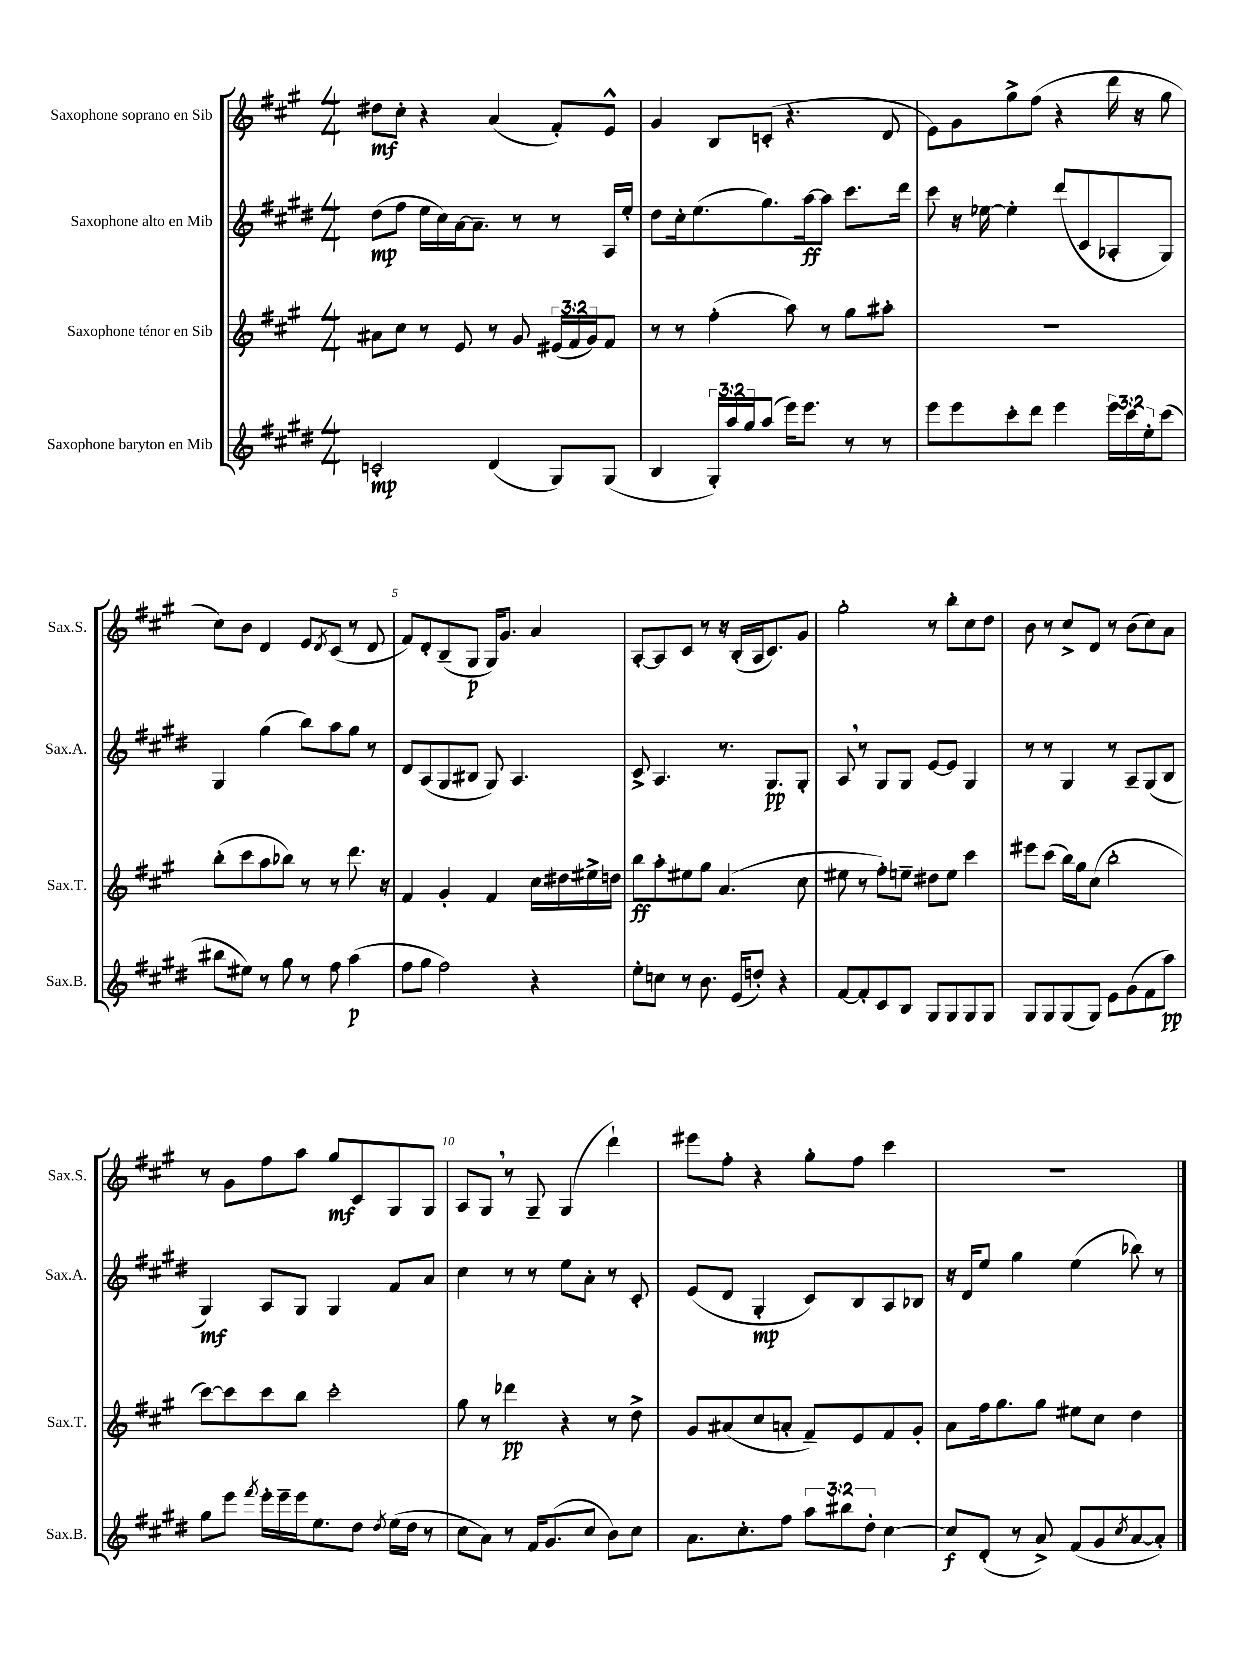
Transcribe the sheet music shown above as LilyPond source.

<<
\new StaffGroup <<
\new Staff = "s0" \with { instrumentName = "Saxophone soprano en Sib" shortInstrumentName = "Sax.S." } {
    \clef treble \key a \major \numericTimeSignature \time 4/4
    dis''8\mf cis''8-. r4 a'4( fis'8-.) e'8-^ |
    gis'4 b8 c'8-.( r4. d'8 |
    e'8) gis'8 gis''8-> fis''8( r4 d'''16 r16 gis''8 |
    cis''8) b'8 d'4 e'8 \acciaccatura { d'8 } cis'8( r8 d'8 |
    fis'8) d'8-. b8--( gis8\p gis16) gis'8. a'4 |
    a8~-. a8 cis'8 r8 r16 b16-.( a16 cis'8.) gis'8 |
    gis''2-. r8 b''8-. cis''8 d''8 |
    b'8 r8 cis''8-> d'8 r8 b'8( cis''8) a'8 |
    r8 gis'8 fis''8 a''8 gis''8\mf cis'8 gis8 gis8 |
    a8 gis8 \breathe r8 gis8-- gis4( d'''4-!) |
    eis'''8 fis''8-. r4 gis''8-. fis''8 cis'''4 |
    R1 \bar "|." |
}
\new Staff = "s1" \with { instrumentName = "Saxophone alto en Mib" shortInstrumentName = "Sax.A." } {
    \clef treble \key e \major \numericTimeSignature \time 4/4
    dis''8\mp( fis''8 e''16 cis''16) a'16~ a'8.-- r8 r8 a16 e''16-. |
    dis''8 cis''16-. e''8.( gis''8.) a''16~\ff a''8 cis'''8. dis'''16 |
    cis'''8 r16 ees''16~ ees''4-. dis'''8( cis'8 aes8-. gis8) |
    gis4 gis''4( b''8) a''8 gis''8 r8 |
    dis'8 a8( gis8 bis8 gis8) a4. |
    cis'8-> a4. r8. gis8.\pp gis8-. |
    a8 \breathe r8 gis8 gis8 e'8~ e'8 gis4 |
    r8 r8 gis4 r8 a8-- gis8( b8 |
    gis4\mf) a8 gis8 gis4 fis'8 a'8 |
    cis''4 r8 r8 e''8 a'8-. r8 cis'8-. |
    e'8( dis'8 gis4-.\mp cis'8) b8 a8 bes8 |
    r16 dis'16 e''8 gis''4 e''4( bes''8) r8 \bar "|." |
}
\new Staff = "s2" \with { instrumentName = "Saxophone ténor en Sib" shortInstrumentName = "Sax.T." } {
    \clef treble \key a \major \numericTimeSignature \time 4/4 \override Staff.TupletNumber.text = #tuplet-number::calc-fraction-text
    ais'8 cis''8 r8 e'8 r8 gis'8 \tuplet 3/2 { eis'16( fis'16 gis'16) } fis'8 |
    r8 r8 fis''4-.( a''8) r8 gis''8 ais''8-. |
    R1 |
    b''8-.( cis'''8 a''8 bes''8) r8 r8 d'''8. r16 |
    fis'4 gis'4-. fis'4 cis''16 dis''16 eis''16-> d''16 |
    b''8\ff a''8-. eis''8 gis''8 a'4.( cis''8 |
    eis''8 r8 fis''8-.) e''8-- dis''8 e''8 cis'''4 |
    eis'''8 cis'''8( b''16) gis''16 cis''8( b''2-. |
    cis'''8~) cis'''8 cis'''8 b''8 cis'''2-. |
    gis''8 r8 des'''4\pp r4 r8 d''8-> |
    gis'8 ais'8( cis''8 a'8-. fis'8--) e'8 fis'8 gis'8-. |
    a'8 fis''16 gis''8. gis''8 eis''8 cis''8 d''4 \bar "|." |
}
\new Staff = "s3" \with { instrumentName = "Saxophone baryton en Mib" shortInstrumentName = "Sax.B." } {
    \clef treble \key e \major \numericTimeSignature \time 4/4 \override Staff.TupletNumber.text = #tuplet-number::calc-fraction-text
    c'2-.\mp dis'4( gis8) gis8( |
    b4 \tuplet 3/2 { gis16-.) a''16 gis''16 } a''8( e'''16) e'''8. r8 r8 |
    e'''8 e'''8 cis'''8-. dis'''8 e'''4 \tuplet 3/2 { e'''16 cis'''16 e''16-. } cis'''8( |
    bis''8 eis''8) r8 gis''8 r8 fis''8 a''4\p( |
    fis''8 gis''8 fis''2) r4 |
    e''8-. c''8 r8 b'8. e'16( d''8-.) r4 |
    fis'8~ fis'8-. cis'8 b8 gis8 gis8 gis8 gis8 |
    gis8 gis8 gis8( gis8) e'8 gis'8( fis'8 a''8\pp) |
    gis''8 e'''8 \acciaccatura { fis'''8 } e'''16-. e'''16-- e'''16 e''8. dis''8 \acciaccatura { dis''8 } e''16( dis''16 r8 |
    cis''8 a'8) r8 fis'16 gis'8.( cis''8 b'8) cis''8 |
    a'8. cis''8.-. fis''8 \tuplet 3/2 { a''8 bis''8 dis''8-. } cis''4~ |
    cis''8\f dis'8-.( r8 a'8->) fis'8( gis'8 \acciaccatura { cis''8 } a'8~ a'8-.) \bar "|." |
}
>>
>>
\layout { \context { \Score \override BarNumber.break-visibility = ##(#f #t #t) barNumberVisibility = #(every-nth-bar-number-visible 5) } }
